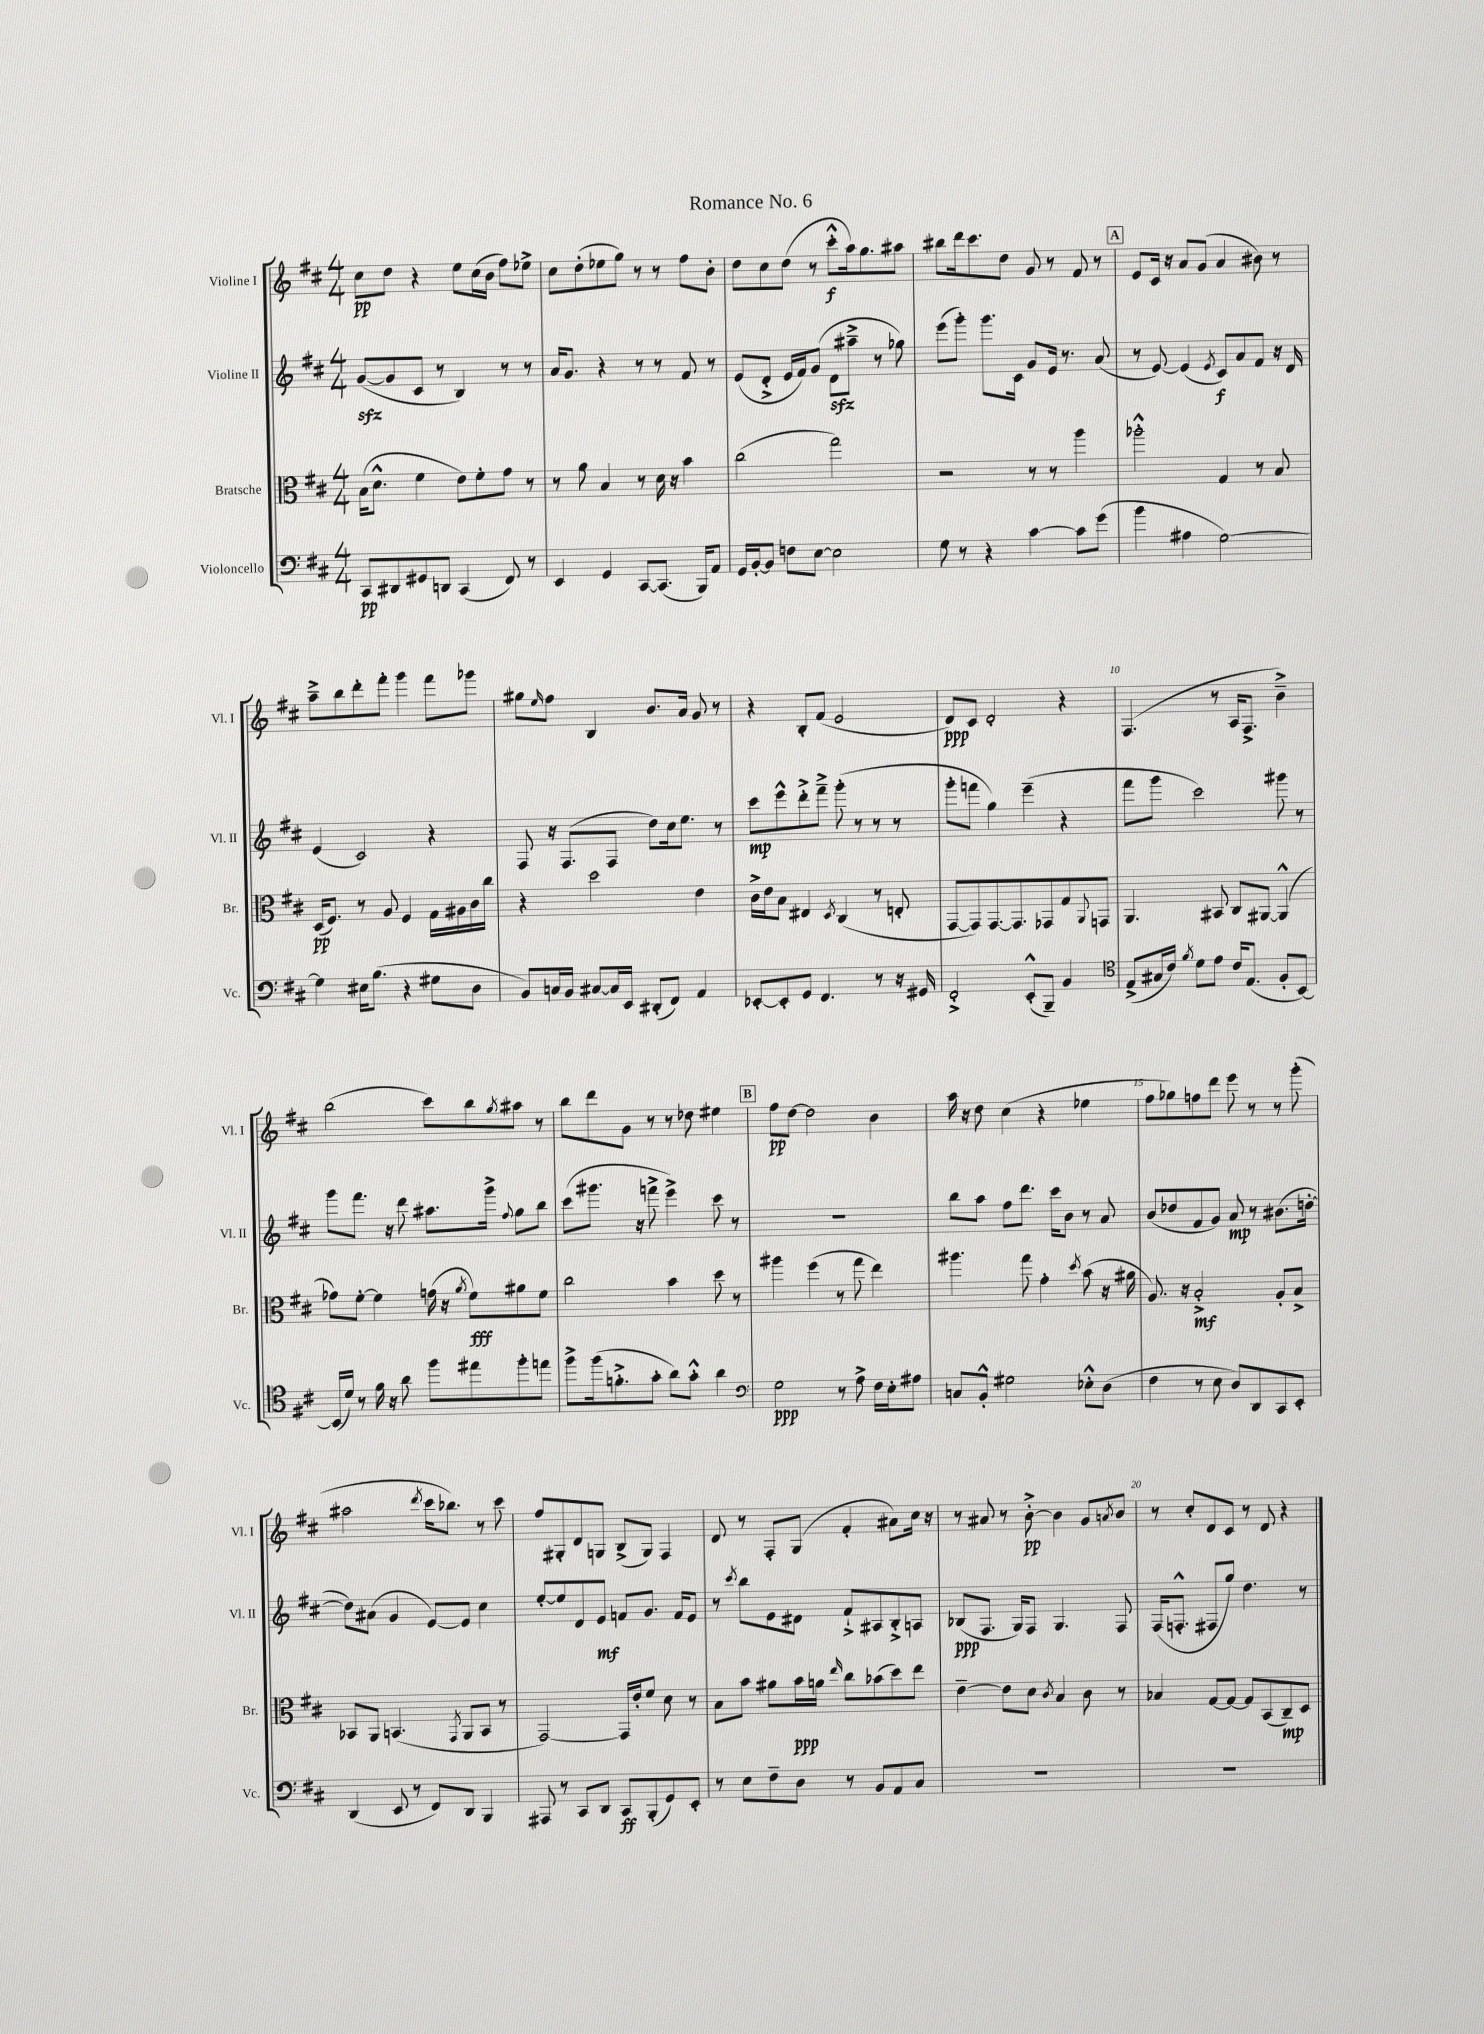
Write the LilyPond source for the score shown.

\header { title = "Romance No. 6" }
<<
\new StaffGroup <<
\new Staff = "s0" \with { instrumentName = "Violine I" shortInstrumentName = "Vl. I" } {
    \clef treble \key d \major \numericTimeSignature \time 4/4
    cis''8\pp d''8 r4 e''8 cis''16( b'16 fis''8) ees''8-> |
    cis''8 d''8-.( ees''8 g''8) r8 r8 fis''8 b'8-. |
    d''8 cis''8 d''8( r8 cis'''8-.-^\f a''16) g''8. ais''8 |
    bis''8 d'''16 cis'''8. d''8 g'8 r8 fis'8 r8 |
    \mark \markup { \box "A" } e'8 cis'16 r16 a'8 g'8( a'4 bis'8) r8 |
    a''8---> b''8 d'''8-. fis'''8-. g'''4 fis'''8 ges'''8 |
    gis''8 \grace { e''16 } fis''8 b4 b'8. a'16 g'8 r8 |
    r4 b8-. fis'8( e'2 |
    d'8\ppp) cis'8 d'2-. r4 |
    fis4.( r8 a16 fis8.-> b'4--->) |
    b''2( cis'''8) b''8 \acciaccatura { g''8 } ais''8 r8 |
    b''8 d'''8 g'8 r8 r8 des''8 eis''4 |
    \mark \markup { \box "B" } fis''8\pp d''8~ d''2 b'4 |
    a''16 r16 d''8 cis''4( r4 ees''4 |
    fis''8 ges''8) f''8 d'''8 e'''8 r8 r8 g'''8-.( |
    ais''2 \acciaccatura { d'''8 } cis'''16 bes''8.) r8 cis'''8 |
    fis''8 gis8-. d'8 g8 b8->( g8) fis4 |
    d'8 r8 fis8-. g8( fis'4-. ais'8) cis''16 r16 |
    r8 ais'8 r8 b'8~-.->\pp b'4 g'8 \acciaccatura { a'8 } b'8 |
    r8 cis''8-. d'8 cis'8 r8 d'8 r4 \bar "|." |
}
\new Staff = "s1" \with { instrumentName = "Violine II" shortInstrumentName = "Vl. II" } {
    \clef treble \key d \major \numericTimeSignature \time 4/4
    g'8~\sfz( g'8 cis'8 r8 b4) r8 r8 |
    a'16 g'8. r4 r8 r8 fis'8 r8 |
    e'8( d'8-.-> e'16 fis'16) g'8( d'8\sfz ais''8---> r8 ges''8) |
    e'''8( g'''8-.) g'''8. cis'16 g'8 e'16 r8. a'8( |
    \mark \markup { \box "A" } r8 e'8~) e'4( \acciaccatura { e'8 } cis'8\f) a'8 fis'8 r16 d'16 |
    e'4( cis'2) r4 |
    fis8 r16 fis8.( fis8 d''8) cis''16 e''8. r8 |
    cis'''8\mp e'''8-^ d'''8-.-> fis'''8---> g'''8-.( r8 r8 r8 |
    g'''8-. f'''8 g''4) e'''4--( r4 |
    fis'''8 g'''8 cis'''2) gis'''8 r8 |
    g'''8 fis'''8. r16 d'''8 ais''8. g'''16-> \appoggiatura { fis''8 } g''8 b''8 |
    cis'''8( gis'''8. r16 f'''8-> e'''4->) cis'''8 r8 |
    \mark \markup { \box "B" } R1 |
    b''8 a''8 fis''8 d'''8. cis'''16 b'8 r8 a'8 |
    b'8( des''8 fis'8 g'8) a'8\mp r8 bis'8.( d''16~-. |
    d''8) ais'8( g'4 e'8~) e'8 cis''4 |
    e''8~-. e''8 d'8 e'8\mf f'8 g'8. f'16 e'8 |
    r8 \acciaccatura { cis'''8 } b''8 e'8 dis'8 fis'8-!-> ais8 b8-.-> a8 |
    bes8\ppp( fis8. g16) fis8 g4. fis8 |
    fis16( f8.-.-^ fis8 g''8) d''4. r8 \bar "|." |
}
\new Staff = "s2" \with { instrumentName = "Bratsche" shortInstrumentName = "Br." } {
    \clef alto \key d \major \numericTimeSignature \time 4/4
    b16( d'8.-^ fis'4 e'8) fis'8-. g'8 r8 |
    r8 a'8 b4 r8 d'16 r16 b'4 |
    cis''2( g''2) |
    r2 r8 r8 a''4 |
    \mark \markup { \box "A" } aes''2-.-^ g4 r8 b8 |
    d16\pp( fis8.) r8 a8 fis4 g16 ais16 cis'16 cis''16 |
    r4 d''2 e'4 |
    cis'16-> e'16 b8 eis4 \acciaccatura { d8 } cis4( r8 e8-. |
    g,8~ g,8) g,8.~ g,8. ges,8 g8 \appoggiatura { a,8 } g,8 |
    a,4. bis,8 cis8 ais,8~ ais,4-^( |
    ges'8) fis'8~-. fis'4 g'16( r16 \acciaccatura { a'8 } fis'8\fff) ais'8 fis'8 |
    cis''2 b'4 d''8 r8 |
    \mark \markup { \box "B" } ais''4 fis''4( r8 g''8 e''4) |
    ais''4. g''8 g'4-. \acciaccatura { d''8 } b'8( r16 ais'16 |
    a8.) r16 b2-.->\mf a8-. b8-> |
    bes,8 a,8 b,4.( \acciaccatura { g,8 } a,8 b,8 r8 |
    g,2~) g,16 e'16-. fis'8 d'8 r8 |
    b8 b'8 ais'8 b'16\ppp a'16 \grace { e''16 } cis''8 bes'8( d''8) e''8 |
    e'4~-- e'8 d'8 \acciaccatura { cis'8 } b4 cis'8 r8 |
    bes4 g8~ g8~ g8 b,8( cis8--\mp) d8 \bar "|." |
}
\new Staff = "s3" \with { instrumentName = "Violoncello" shortInstrumentName = "Vc." } {
    \clef bass \key d \major \numericTimeSignature \time 4/4
    cis,8\pp dis,8 gis,8 d,8 cis,4( fis,8) r8 |
    e,4 g,4 cis,8~ cis,8.( b,,16) a,8 |
    g,16 b,16~-. b,8 f8 e8~ e2 |
    g8 r8 r4 cis'4~ cis'8 g'8( |
    \mark \markup { \box "A" } b'4 ais4 g2~) |
    g4 eis16 b8.( r4 gis8 d8 |
    b,8) c16 b,16 cis8~ cis16 e,16 dis,8-.( fis,8) a,4 |
    ees,8~-. ees,8-. g,8 fis,4. r8 r16 gis,16 |
    fis,2-.-> e,8-.-^( b,,8--) b,4 |
    \clef tenor e8->( gis16 cis'16) \acciaccatura { fis'8 } d'8 e'8 cis'16 e8.( fis8-. b,8~) |
    b,16( d'16) r8 fis'16 r16 a'8 fis''8 eis''8 fis''8-. e''8 |
    fis''8-> fis''16( f'8.-.-> g'8-. a'8) g'8-.-^ a'4 |
    \mark \markup { \box "B" } \clef bass g2\ppp r8 a8-> fis16 e16-. ais8 |
    c8 b,8-.-^ gis2 ees8-.-^ d8( |
    fis4 r8 e8 d8) d,8 cis,8 e,8-. |
    d,4( e,8 r8 fis,8) d,8 b,,4 |
    ais,,8 r8 cis,8 d,8 cis,8\ff b,,8-.( g,8) e,8-. |
    r8 e8 fis8-- d8 r8 b,8 a,8 cis8 |
    R1 |
    R1 \bar "|." |
}
>>
>>
\layout { \context { \Score \override BarNumber.break-visibility = ##(#f #t #t) barNumberVisibility = #(every-nth-bar-number-visible 5) } }
